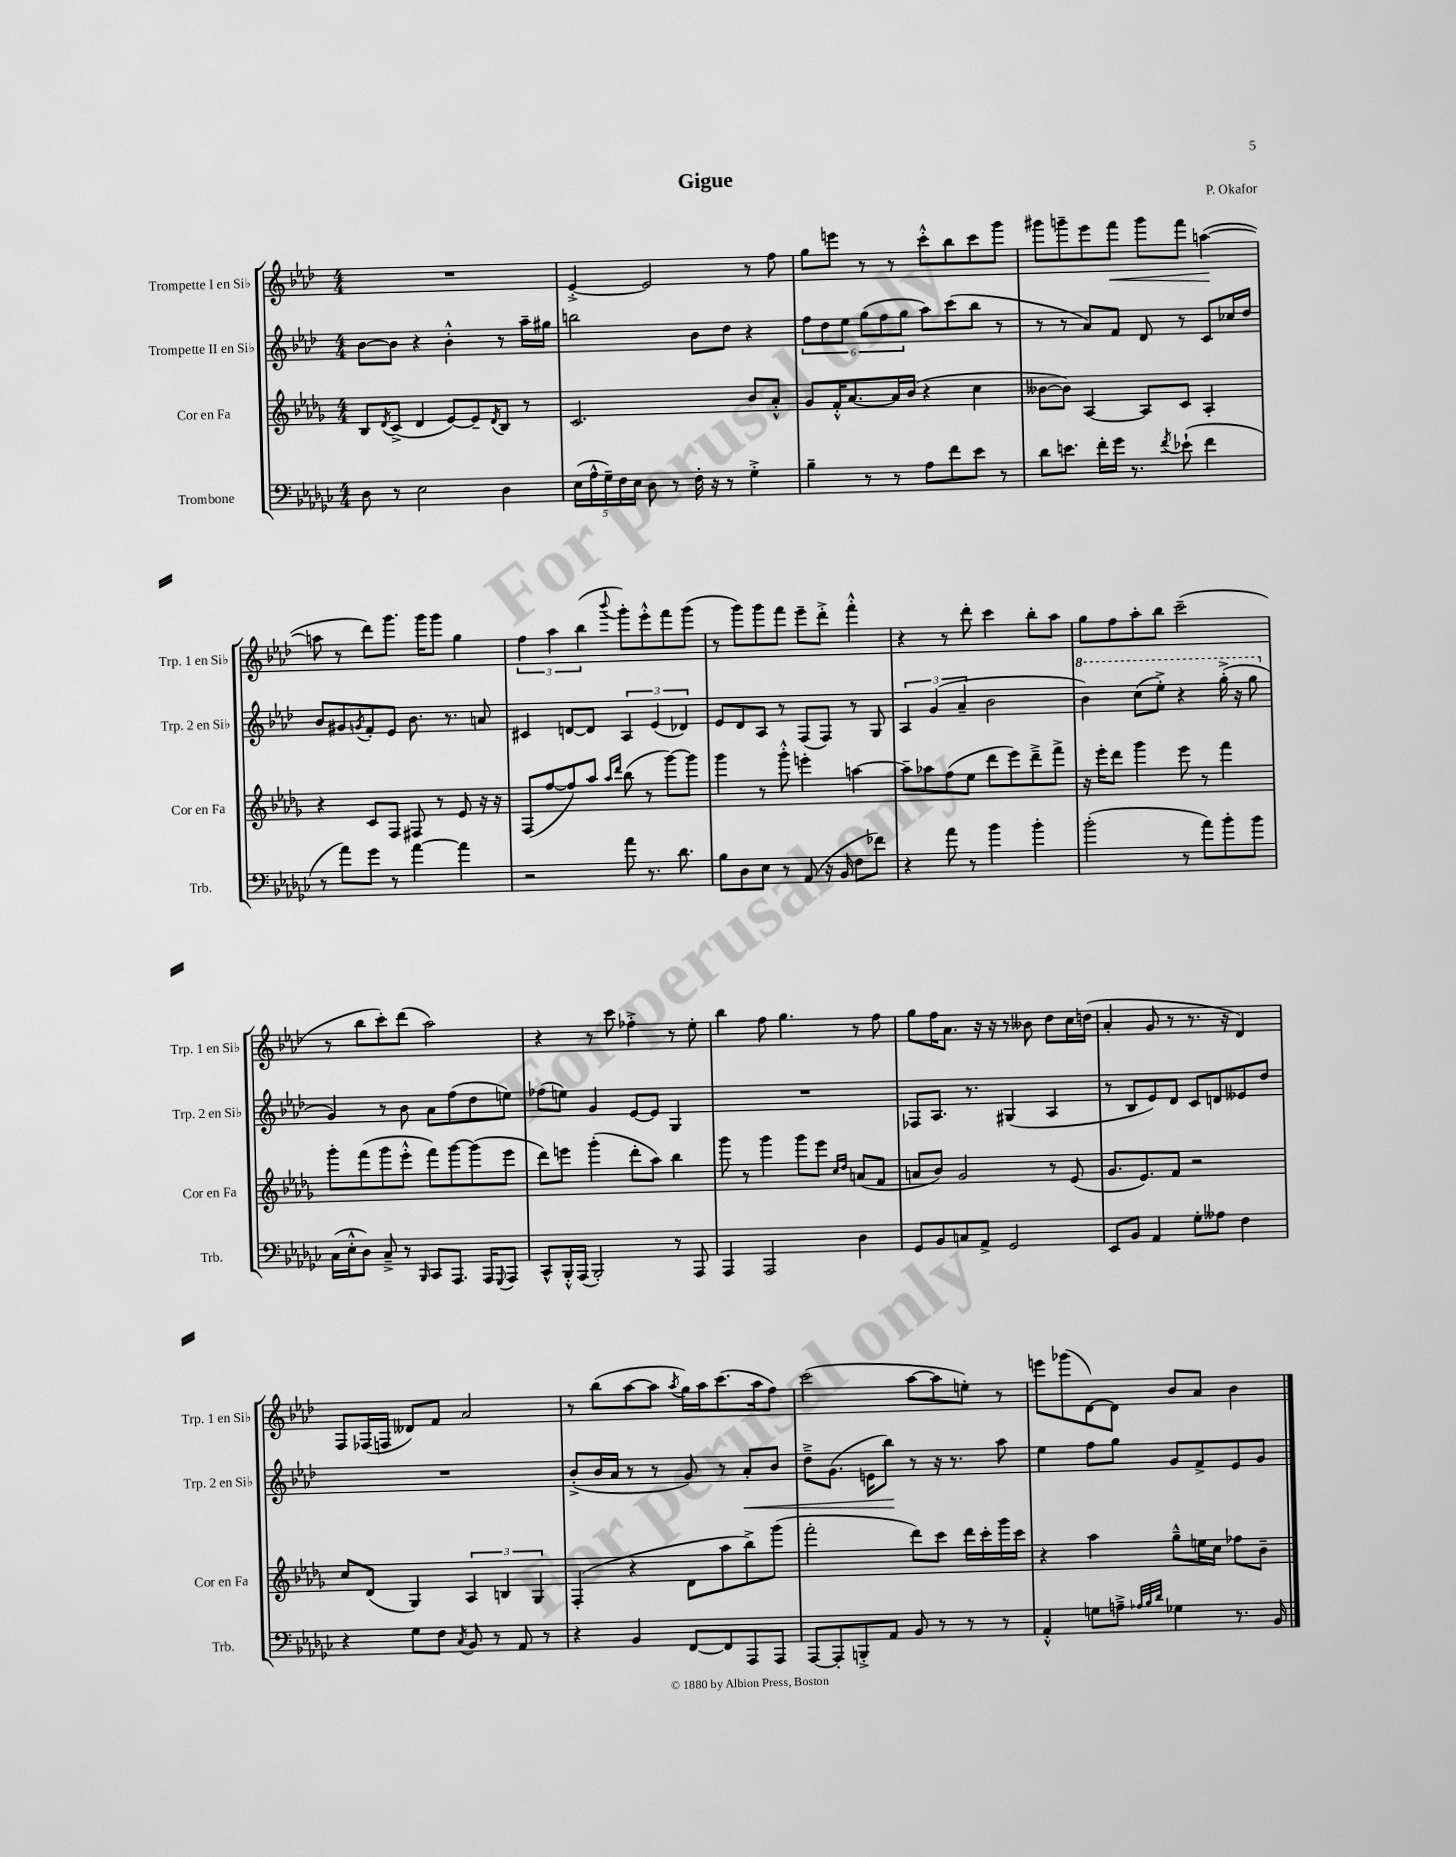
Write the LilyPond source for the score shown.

\header { title = "Gigue" composer = "P. Okafor" }
<<
\new StaffGroup <<
\new Staff = "s0" \with { instrumentName = "Trompette I en Sib" shortInstrumentName = "Trp. 1 en Sib" } {
    \clef treble \key aes \major \numericTimeSignature \time 4/4
    R1 |
    ees'4~-.-> ees'2 r8 f''8 |
    g''8 e'''8 r8 r8 c'''8-.-^ bes''8 c'''8 g'''8 |
    gis'''8 g'''8-- ees'''8 f'''8\< g'''8 f'''8 a''4~\!( |
    a''8 r8 des'''8) g'''8. g'''16 g'''8 g''4 |
    \tuplet 3/2 { f''4 aes''4 bes''4( } \appoggiatura { bes'''8 } g'''8-.) ees'''8-.-^ f'''8 g'''8( |
    r8 g'''8) g'''8 f'''8 ees'''8-- des'''8-.-> f'''4-.-^ |
    r4 r8 des'''8-. c'''4 bes''8-. aes''8 |
    g''8 f''8 aes''8-. bes''8 c'''2--( |
    r8 bes''8 c'''8-.) des'''8( aes''2) |
    r4 r8 c'''8 fes''4-.-> r8 ees''8-. |
    bes''4 f''8 g''4. r8 f''8 |
    g''8 f''16 aes'8. r16 r16 r8 beses'8 des''8 c''16 d''16( |
    aes'4-. g'8 r8 r8. r16 des'4) |
    f8 fes16( f16 deses'8) f'8 aes'2 |
    r8 bes''8( aes''8~ aes''8 \acciaccatura { aes''8 } g''16) aes''16 c'''8.( aes''16 f''8) |
    c'''2( aes''8~ aes''8 e''8-.) r8 |
    e'''8 ges'''8( des'8~) des'8 bes'8 aes'8 bes'4 \bar "|." |
}
\new Staff = "s1" \with { instrumentName = "Trompette II en Sib" shortInstrumentName = "Trp. 2 en Sib" } {
    \clef treble \key aes \major \numericTimeSignature \time 4/4
    bes'8~ bes'8 r4 bes'4-.-^ r8 aes''16-- gis''16 |
    b''2 bes'8 des''8 r4 |
    \tuplet 6/4 { f''8 des''8 ees''8 g''8( f''8 g''8 } aes''8) c'''8( bes''8 r8 |
    r8 r8 aes'8) f'8 des'8 r8 c'8 ces''16 des''16 |
    bes'8 gis'8 \acciaccatura { g'8 } f'8-. ees'8 bes'8. r8. a'8 |
    cis'4 d'8~ d'8 \tuplet 3/2 { aes4 ees'4( des'4) } |
    ees'8 des'8 aes8 r8 f8( f8) r8 g8 |
    \tuplet 3/2 { aes4 g'4( aes'4-- } bes'2 |
    \ottava #1 bes''4) c'''8( ees'''8-.->) r4 g'''16-.->( r16 g'''8 \ottava #0 |
    g'4) r8 bes'8 aes'8 f''8( des''8 e''8) |
    fes''8( e''8) g'4 ees'8~ ees'8 g4 |
    R1 |
    fes8 aes8. r8. gis4( aes4 |
    r8 bes8 ees'8) des'8 c'8 d'8 eeses'8 des''8 |
    R1 |
    bes'8-.->( bes'16 aes'16 r8 r8 g'8) r8 aes'8-.\< bes'8 |
    des''8---> g'8.( e'16 bes''8\!) r8 r16 r8. aes''8 |
    ees''4 f''8 g''8 g'8 f'8-> ees'8 g'8 \bar "|." |
}
\new Staff = "s2" \with { instrumentName = "Cor en Fa" shortInstrumentName = "Cor en Fa" } {
    \clef treble \key des \major \numericTimeSignature \time 4/4
    bes8 \acciaccatura { des'8 } c'8->( des'4 ees'8~) ees'8-- \acciaccatura { des'8 } bes8 r8 |
    c'2. bes'8 aes'8-.-^ |
    ges'8 f'16-.-^ aes'8.~ aes'16 bes'16( r4 c''4 |
    beses'8~ beses'8) aes4~ aes8 c'8 aes4-. |
    r4 c'8 f8 fis8 r8 ees'8 r16 r16 |
    f8( f''8~ f''8) aes''8 \grace { aes''16 des'''16 } bes''8( r8 ges'''8~) ges'''8 |
    ges'''4 r8 ges'''8-.-^ e'''4-. a''4~ |
    a''8-- aes''8 f''8( ees''8 des'''8 ees'''8) des'''8---> f'''8-> |
    r16 ees'''16-. des'''8 ges'''4 ees'''8 r8 f'''4 |
    ges'''8-. f'''8( ges'''8 ees'''8-.-^ f'''8) ges'''8~ ges'''8( ees'''8 |
    des'''8) e'''8 ges'''4-.( des'''8-. aes''8) bes''4 |
    ges'''8 r8 ges'''4 ges'''8 ees'''8 \grace { c''16 des''16 } a'8( f'8 |
    a'8 bes'8) ges'2 r8 ees'8( |
    ges'8. ees'8.) f'8 r2 |
    c''8 des'8( ges4) \tuplet 3/2 { aes4 b4 ges4 } |
    f4-.( r4 des'8 aes''8 bes''8->) ges'''8( |
    f'''2-. des'''8) c'''8 des'''16 c'''16-. ges'''16 c'''16 |
    r4 aes''4 ges''8---^ e''16 c''16 fes''8 bes'8-- \bar "|." |
}
\new Staff = "s3" \with { instrumentName = "Trombone" shortInstrumentName = "Trb." } {
    \clef bass \key ges \major \numericTimeSignature \time 4/4
    des8 r8 ees2 des4 |
    \tuplet 5/4 { ees16( aes16-^ ges16--) f16 ees16 } des8 r8 f16-. r16 r8 ges4-.-> |
    bes4-- r8 r8 aes8 f'8 ees'8 r8 |
    des'8 e'8. f'16-. ges'16 r8. \acciaccatura { f'8 } ees'8-!( f'4 |
    r8 aes'8) ges'8 r8 aes'4~ aes'4 |
    r2 aes'8 r8. des'8. |
    bes8 des8 ees8 r8 aes,8( r16 bes,16 f8 fes'8) |
    r4 aes'8 r8 bes'4 bes'4-. |
    bes'2-.( r8 aes'8) bes'8-. bes'8 |
    ces16( ees16-.-^ des8) ces8---> r8 \grace { bes,,16 } ces,8 aes,,8. aes,,16 \appoggiatura { ges,,8 } aes,,8 |
    ces,8-^ bes,,16-.-^ aes,,16( bes,,2-.) r8 aes,,8 |
    aes,,4 aes,,2 des4 |
    ges,8 bes,8 c8 aes,8-> ges,2 |
    ees,8 bes,8 aes,4 ges8-. aeses8 f4 |
    r4 ges8 f8 \acciaccatura { ces8 } bes,8 r8 aes,8 r8 |
    r4 bes,4 f,8~ f,8 aes,,8 aes,,8 |
    aes,,8~ aes,,8-. b,,8-.-> aes,8 bes,8 r8 r8 r8 |
    aes,4-.-^ g8 a8---> \grace { aes32 bes32 des'32 } ges4 r8. bes,16 \bar "|." |
}
>>
>>
\layout { \context { \Score \remove "Bar_number_engraver" } }
